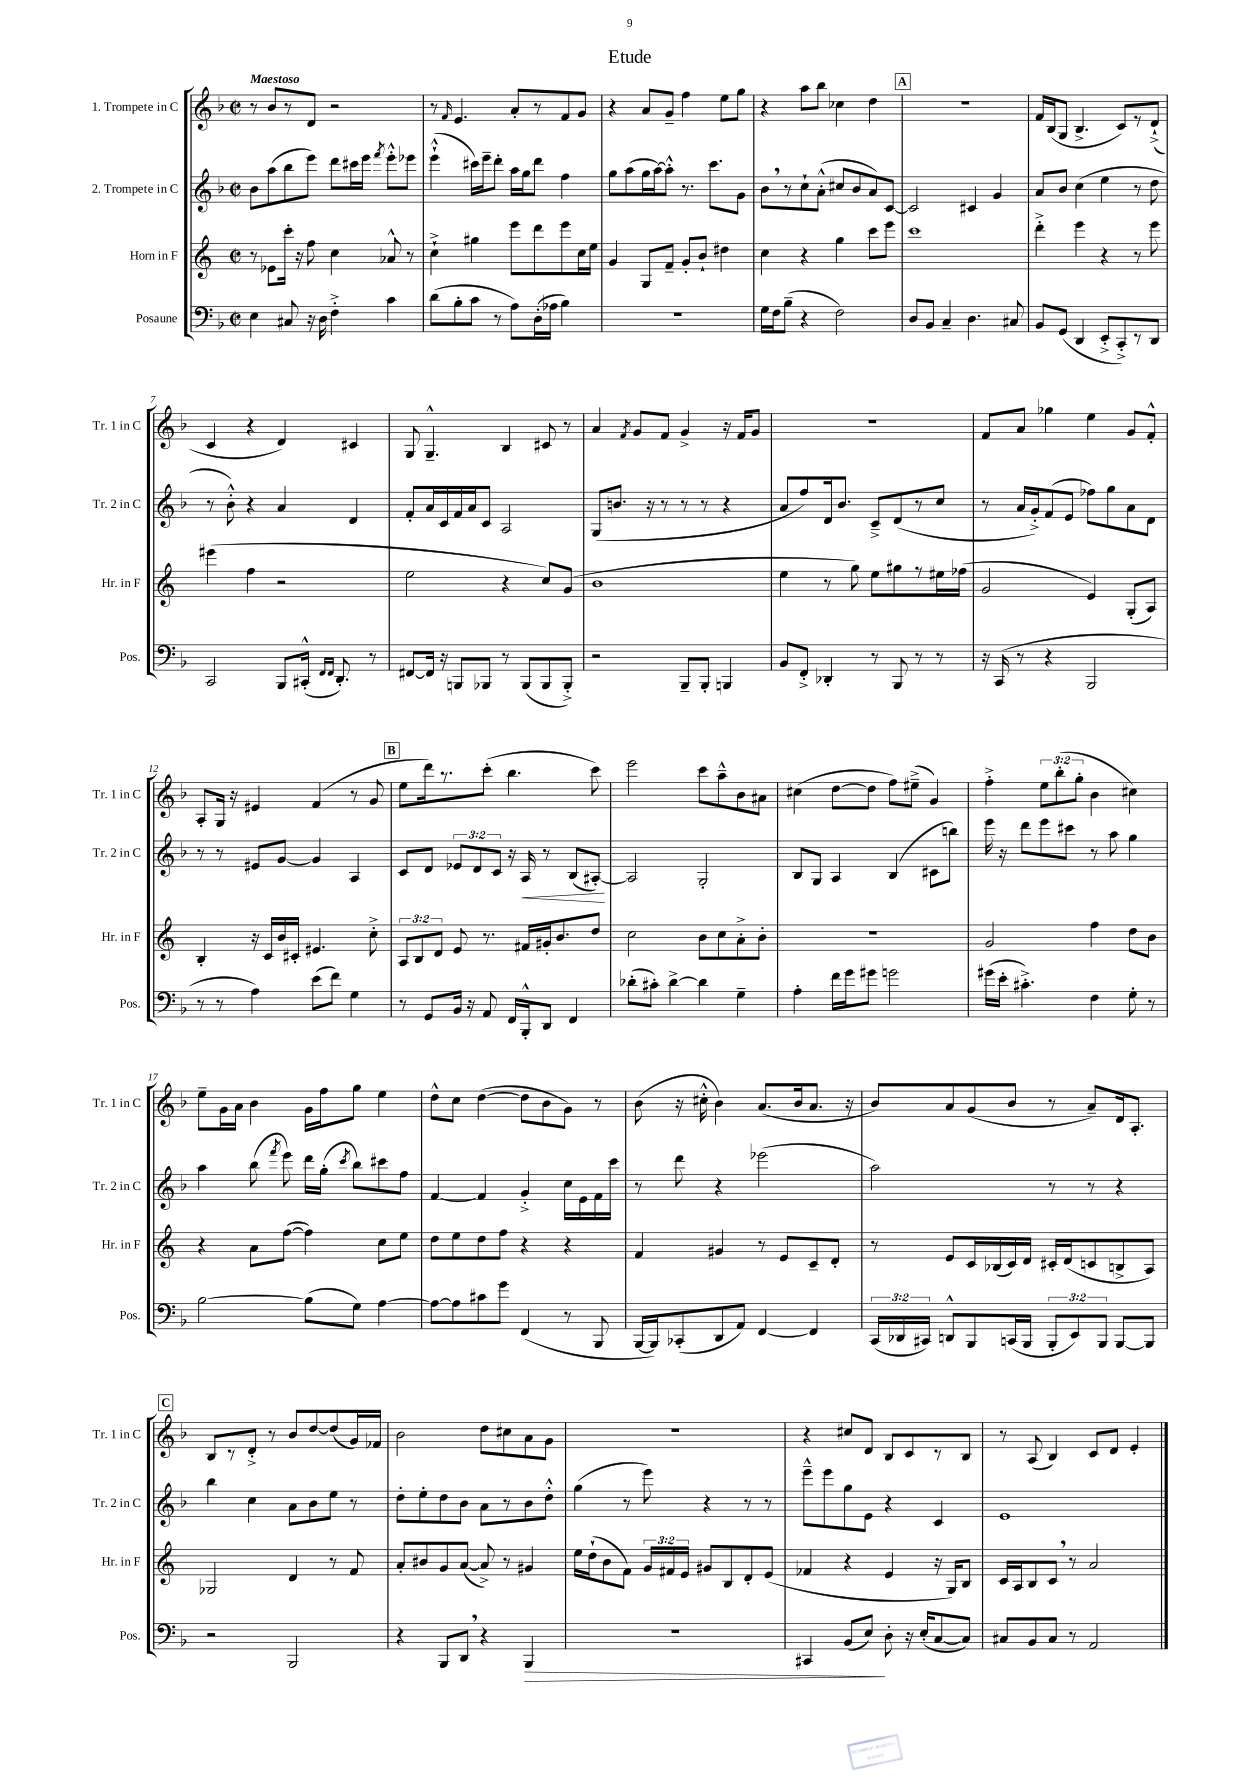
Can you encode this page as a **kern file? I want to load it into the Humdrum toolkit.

**kern	**kern	**kern	**kern
*staff4	*staff3	*staff2	*staff1
*clefF4	*clefG2	*clefG2	*clefG2
*k[b-]	*k[]	*k[b-]	*k[b-]
*M2/2	*M2/2	*M2/2	*M2/2
*met(c|)	*met(c|)	*met(c|)	*met(c|)
4E	8r	8b-	8r
.	8e-	(8aa	8b-
8C#	16ccc'	8bb-	8r
.	16r	.	.
16r	8ff	8eee)	8d
16D	.	.	.
4F'^	4cc	8ddd	2r
.	.	16ccc#	.
.	.	16eee	.
.	.	8qfff	.
4c	8a-^^	8eee'^^	.
.	8r	8eee-	.
=	=	=	=
(8d	4cc`^	(4eee`^^	8r
.	.	.	16qqf
8B-'	.	.	4.e
8c	4gg#	16ccc#)	.
.	.	16eee~	.
8r	.	8ddd'	.
8A)	8eee	16aa	8a'
.	.	16gg	.
(16D'	8ddd	8ddd	8r
16A-	.	.	.
4B-)	8eee	4ff	8f
.	16cc	.	8g
.	16ee	.	.
=	=	=	=
1r	4g	8gg	4r
.	.	(8aa	.
.	8G	16gg	8a
.	.	[16aa)	.
.	8f~	8aa'^^]	8g~
.	8g'	8.r	4ff
.	8b`	.	.
.	.	8.ccc	.
.	4dd#	.	8ee
.	.	8g	8gg
=	=	=	=
16G	4cc	8b-	4r
16F	.	.	.
(8B-~	.	8r	.
4r	4r	8cc`	8aa
.	.	(8a'^^	8bb-
2F)	4gg	8cc#	4cc-
.	.	8b-	.
.	8ccc	8a)	4dd
.	8eee	[8c	.
=	=	=	=
8D	1ccc	2c]	1r
8BB-	.	.	.
4C~	.	.	.
4.D	.	4c#	.
.	.	4g	.
8C#	.	.	.
=	=	=	=
8BB-	4ddd'^	8a	16f
.	.	.	(16B-
(8GG	.	8b-	8G
4DD	4eee	(4cc	4.B-^
8EE'^	4r	4ee	.
8CC'^)	.	.	8c)
8r	8r	8r	8r
8DD	8eee	8dd	(8d`^
=	=	=	=
2CC	(4eee#	8r	4c
.	.	8b-'^^)	.
.	4ff	4r	4r
8BBB-	2r	4a	4d)
(16CC#'^^	.	.	.
16qqFF	.	.	.
16qqFF	.	.	.
8.DD')	.	.	.
.	.	4d	4c#
8r	.	.	.
=	=	=	=
[8FF#	2ee	8f'	8G
16FF#]	.	16a	4.G~^^
16r	.	16c	.
8BBB	.	16f	.
.	.	16a	.
8BBB-	.	8c	.
8r	4r	2A	4B-
(8BBB-	.	.	.
8BBB-	8cc)	.	8c#
8BBB-'^)	(8g	.	8r
=	=	=	=
2r	1b	(8G	4a
.	.	8.b	.
.	.	.	8qf
.	.	.	8g
.	.	16r	.
.	.	8r	8f
8BBB-~	.	8r	4g^
8BBB-'	.	8r	.
4BBB	.	4r	16r
.	.	.	16f
.	.	.	8g
=	=	=	=
8BB-	4ee	8a	1r
8FF'^	.	8ff)	.
4DD-'	8r	16d	.
.	.	8.b-	.
.	8gg)	.	.
8r	8ee	8c~^	.
8BBB-	8gg#	(8d	.
8r	8r	8r	.
8r	16ee#	8cc	.
.	(16ff-	.	.
=	=	=	=
16r	2g	8r	8f
(16CC	.	.	.
8r	.	16a	8a
.	.	16g'^)	.
4r	.	(8f	4gg-
.	.	8e	.
2BBB-	4e)	8ff-)	4ee
.	.	8gg	.
.	(8G'	8a	8g
.	8A)	8d	8f'^^
=	=	=	=
8r	4B'	8r	8A'
8r	.	8r	16G
.	.	.	16r
4A)	16r	8e#	4e#
.	16c	.	.
.	16b	[8g	.
.	16c#'	.	.
(8e	4.e#	4g]	(4f
8f)	.	.	.
4G	.	4A	8r
.	8cc'^	.	8g
=	=	=	=
8r	12A	8c	8ee
.	12B	.	.
8GG	.	8d	16ddd)
.	12d	.	.
.	.	.	8.r
16BB-	8e	12e-	.
16r	.	.	.
.	.	12d	.
8AA	8.r	.	(8ccc'
.	.	12c	.
16FF	.	16r	4.bb-
16BBB-'^^	16f#	16A	.
8DD	16g#'	8r	.
.	8.b	.	.
4FF	.	(8B-	.
.	8dd	[8A#')	8ccc)
=	=	=	=
(8d-'	2cc	2A#]	2eee
8c#')	.	.	.
[4d-^	.	.	.
4d-]	8b	2G'	8ccc
.	8cc	.	8aa~^^
4G~	8a'^	.	8b-
.	8b'	.	8a#
=	=	=	=
4A'	1r	8B-	(4cc#
.	.	8G	.
16f	.	4A	[8dd
16g	.	.	.
8g#	.	.	8dd]
2g	.	(4B-	8ff)
.	.	.	(8ee#~^
.	.	8c#	4g)
.	.	8bb)	.
=	=	=	=
(16g#	2g	16eee	4ff'^
16e'	.	16r	.
4.c#'^)	.	8ddd	.
.	.	8eee	12ee
.	.	.	(12bb-'
.	.	8ccc#	.
.	.	.	12gg'
4F	4ff	8r	4b-
.	.	8aa	.
8G'	8dd	4gg	4cc#)
8r	8b	.	.
=	=	=	=
[2B-	4r	4aa	8ee~
.	.	.	16g
.	.	.	16a
.	8a	(8bb-	4b-
.	.	8qfff	.
.	([8ff	8eee)	.
(8B-]	4ff])	16ddd	16g
.	.	(16gg'	16ff
.	.	8qccc	.
8G)	.	8bb-)	8gg
[4A	8cc	8ccc#	4ee
.	8ee	8ff	.
=	=	=	=
8A_	8dd	[4f	8dd^^
8A]	8ee	.	8cc
8c#	8dd	4f]	([4dd
8g	8ff	.	.
(4FF	4r	4g'^	8dd]
.	.	.	8b-
8r	4r	16cc	8g)
.	.	16e	.
8BBB-	.	16f	8r
.	.	16ccc	.
=	=	=	=
[16BBB-	4f	8r	(8b-
16BBB-])	.	.	.
(8CC-'	.	8ddd	16r
.	.	.	16cc#'^^
8DD	4g#	4r	4b-)
8AA)	.	.	.
[4FF	8r	(2eee-	(8.a
.	8e	.	.
.	.	.	16b-
4FF]	8c~	.	8.a
.	8d'	.	.
.	.	.	16r
=	=	=	=
(24CC	8r	2aa)	8b-)
24DD-	.	.	.
24CC#)	.	.	.
8DD^^	8e	.	8a
8BBB-	16c	.	(8g
.	(16B-	.	.
(16CC	16c)	.	8b-
16BBB-	16d	.	.
12BBB-'	16c#'	8r	8r
.	(16d	.	.
12EE)	.	.	.
.	8c	8r	8a~)
12BBB-	.	.	.
[8BBB-	8B^	4r	16d
.	.	.	8.A'
8BBB-]	8A)	.	.
=	=	=	=
2r	2G-	4bb-	8B-
.	.	.	8r
.	.	4cc	8d'^
.	.	.	8r
2BBB-	4d	8a	8b-
.	.	8b-	[8dd
.	8r	8ee	(8dd]
.	8f	8r	16g)
.	.	.	16f-
=	=	=	=
4r	8a'	8dd'	2b-
.	8b#	8ee'	.
8BBB-	8g	8dd	.
8DD	([8a	8b-	.
4r	8a^])	8a	8dd
.	8r	8r	8cc#
4BBB-	4g#	8b-	8a
.	.	8dd'^^	8g
=	=	=	=
1r	16ee	(4gg	1r
.	(16dd`	.	.
.	8b	.	.
.	8f)	8r	.
.	24g	8eee)	.
.	24f#	.	.
.	24e	.	.
.	8g#	4r	.
.	8B	.	.
.	8d'	8r	.
.	(8e	8r	.
=	=	=	=
4CC#	4f-	8eee~^^	4r
.	.	8eee	.
(8BB-	4r	8gg	8cc#
8E)	.	8e	8d
8D'	4e	4r	8B-
16r	.	.	8c
(16E'	.	.	.
[8C	16r	4c	8r
.	16G)	.	.
8C])	8B	.	8B-
=	=	=	=
8C#	16c	1e	8r
.	16A	.	.
8BB-	8B	.	(8A
8C#	8c	.	4B-)
8r	8r	.	.
2AA	2a	.	8c
.	.	.	8d
.	.	.	4e'
==	==	==	==
*-	*-	*-	*-
